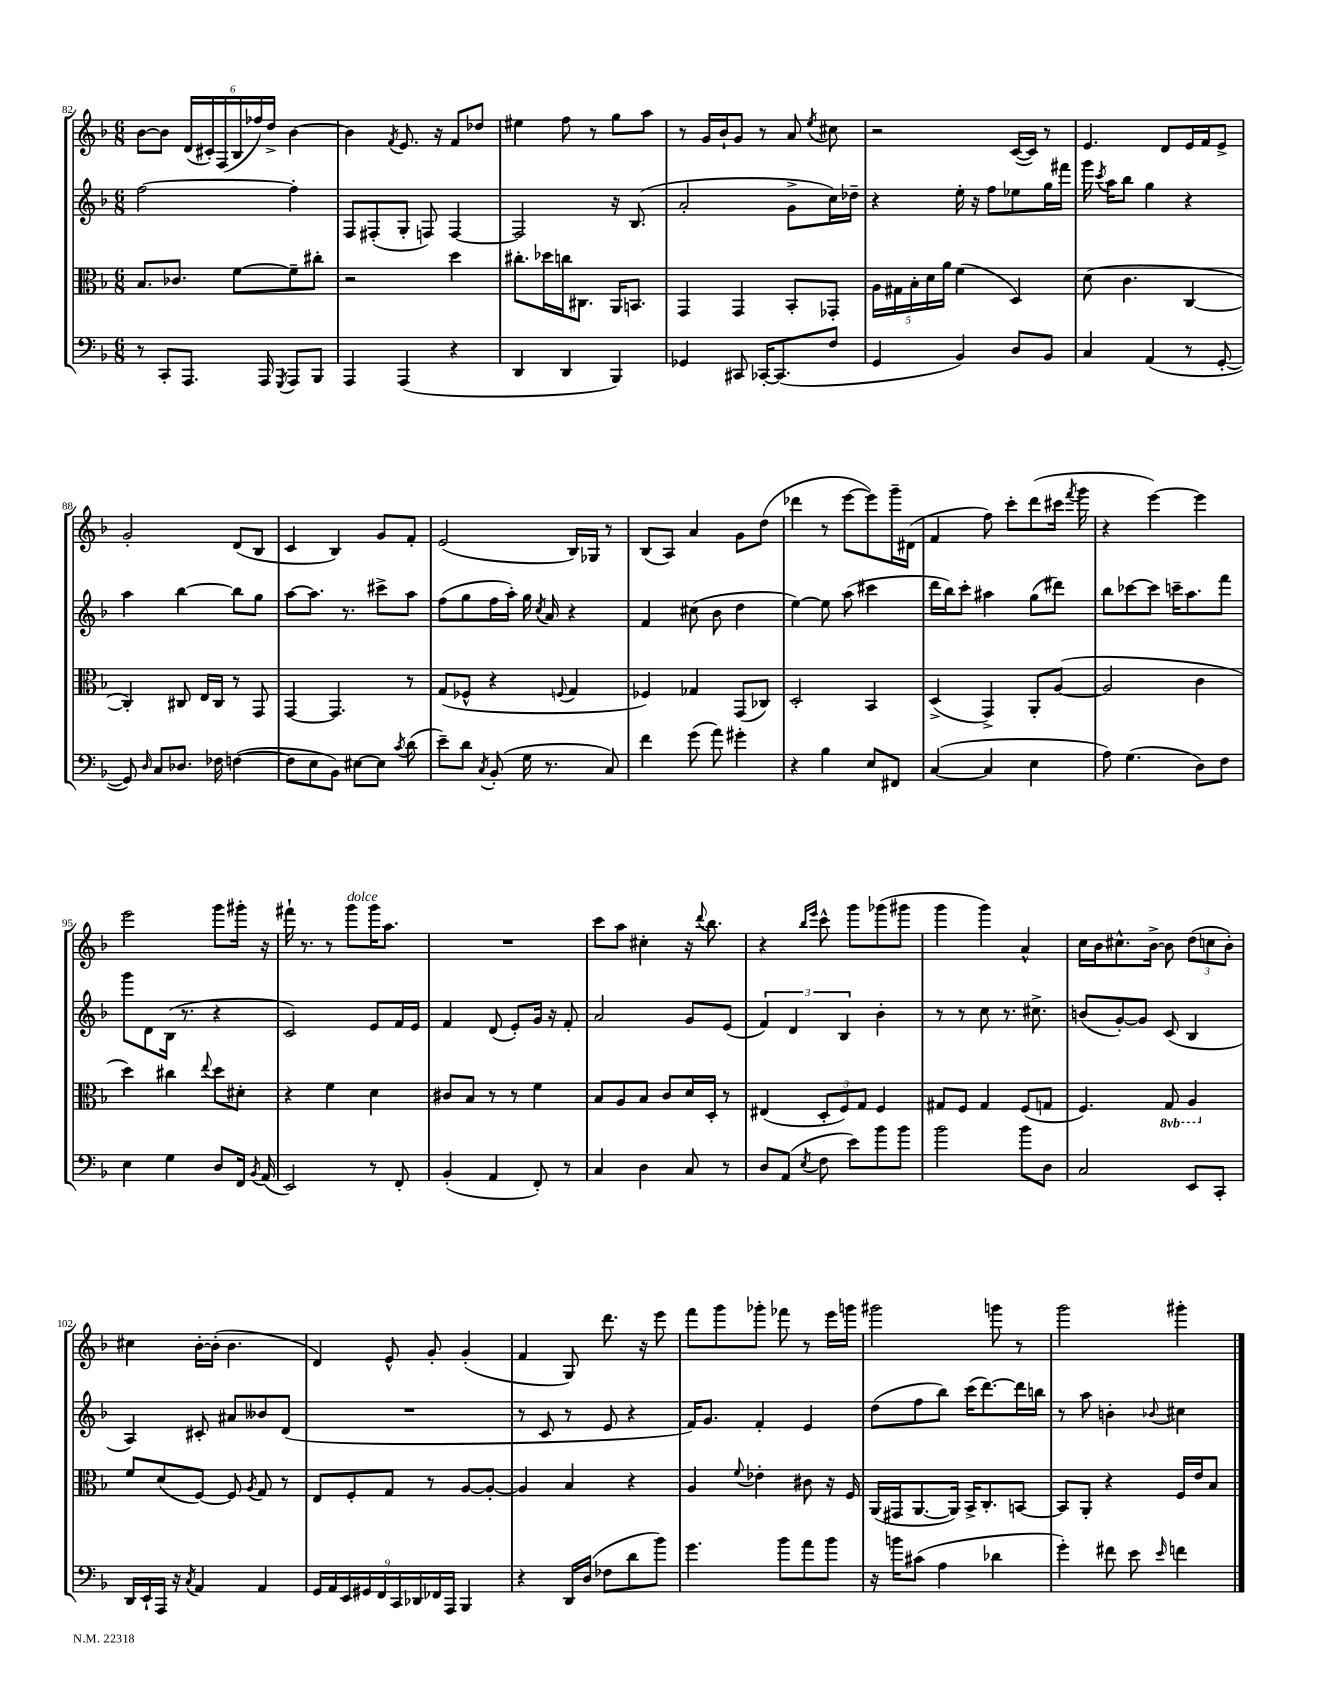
<<
\new StaffGroup <<
\new Staff = "s0" {
    \clef treble \key f \major \numericTimeSignature \time 6/8
    \autoBeamOff bes'8[~ bes'8] \tuplet 6/4 { d'16[( cis'16-.) f16( bes16 fes''16) d''16]-> } bes'4~ |
    bes'4 \acciaccatura { f'8 } e'8. r16 f'8[ des''8] |
    eis''4 f''8 r8 g''8[ a''8] |
    r8 g'16[ bes'16-! g'8] r8 a'8 \acciaccatura { e''8 } cis''8 |
    r2 c'16[~( c'16]) r8 |
    e'4. d'8[ e'16 f'16 e'8]-> |
    g'2-. d'8[( bes8] |
    c'4 bes4) g'8[ f'8]-. |
    e'2( bes16[) ges16] r8 |
    bes8[( a8]) a'4 g'8[ d''8]( |
    des'''4 r8 e'''8[~ e'''8) g'''16-- dis'16]( |
    f'4 f''8) c'''8[-. d'''8( cis'''16] \acciaccatura { f'''8 } g'''16 |
    r4 e'''4~) e'''4 |
    e'''2 g'''8[ gis'''16]-. r16 |
    fis'''16-! r8. r8 g'''8[^\markup { \italic "dolce" } g'''16 a''8.] |
    R2. |
    c'''8[ a''8] cis''4-. r16 \appoggiatura { d'''8 } bes''8. |
    r4 \grace { bes''16[ e'''16] } c'''8-^ g'''8[ ges'''8( gis'''8] |
    g'''4 g'''4) a'4-^ |
    c''16[ bes'16 cis''8.-^ bes'16]~-> bes'8 \tuplet 3/2 { d''8[( c''8 bes'8]-.) } |
    cis''4 bes'16[~-. bes'16]-.( bes'4. |
    d'4) e'8-^ g'8-. g'4-.( |
    f'4 g8) d'''8. r16 e'''8 |
    f'''8[ g'''8 ges'''8]-. fes'''8 r8 e'''16[ g'''16] |
    gis'''2 g'''8 r8 |
    g'''2 gis'''4-. \bar "|." |
}
\new Staff = "s1" {
    \clef treble \key f \major \numericTimeSignature \time 6/8
    \autoBeamOff f''2~ f''4-. |
    f8[ fis8-.( g8]-. f8) f4~ |
    f2 r16 bes8.( |
    a'2-. g'8[-> c''16) des''16]-- |
    r4 e''16-. r16 f''8[ ees''8 g''16 fis'''16] |
    g'''16 \acciaccatura { c'''8 } a''16[ bes''8] g''4 r4 |
    a''4 bes''4~ bes''8[ g''8] |
    a''8[~ a''8.] r8. cis'''8[-> a''8] |
    f''8[( g''8 f''16 a''16]-.) g''16 \acciaccatura { c''8 } a'16 r4 |
    f'4 cis''8( bes'8 d''4 |
    e''4~) e''8 a''8( cis'''4 |
    d'''16[ bes''16) c'''8]-. ais''4 g''8[( dis'''8]) |
    bes''8[ ces'''8~ ces'''8] c'''16[-- a''8. f'''8] |
    g'''8[ d'8 bes16]( r8. r4 |
    c'2) e'8[ f'16 e'16] |
    f'4 d'8( e'8[-.) g'16] r16 f'8-. |
    a'2 g'8[ e'8]( |
    \tuplet 3/2 { f'4) d'4 bes4 } bes'4-. |
    r8 r8 c''8 r8. cis''8.-> |
    b'8[( g'8~-.) g'8] c'8( bes4 |
    a4) cis'8-. ais'8[ beses'8 d'8]( |
    R2. |
    r8 c'8 r8 e'8 r4 |
    f'16[) g'8.] f'4-. e'4 |
    d''8[( f''8 bes''8]) c'''16[( d'''8.~) d'''16 b''16] |
    r8 a''8 b'4-. \appoggiatura { bes'8 } cis''4 \bar "|." |
}
\new Staff = "s2" {
    \clef alto \key f \major \numericTimeSignature \time 6/8 \set Staff.ottavationMarkups = #ottavation-simple-ordinals
    \autoBeamOff bes8.[ ces'8.] f'8[~ f'8-- cis''8]-. |
    r2 d''4 |
    cis''8.[-. des''16 c''16 cis8.] a,16[ b,8.] |
    g,4 g,4 bes,8[-. ges,8]-. |
    \tuplet 5/4 { a16[ gis16 bes16-. d'16 a'16] } f'4( d4) |
    d'8( c'4. c4~ |
    c4-.) cis8 e16[ cis16] r8 g,8 |
    g,4~ g,4. r8 |
    g8[( fes8]-^ r4 \appoggiatura { f8 } g4 |
    fes4) ges4 g,8[( ces8]) |
    d2-. bes,4 |
    d4->( g,4->) a,8[-. a8]~( |
    a2 c'4 |
    d''4) cis''4 \appoggiatura { e''8 } d''8[ dis'8]-. |
    r4 f'4 d'4 |
    cis'8[ bes8] r8 r8 f'4 |
    bes8[ a8 bes8] c'8[ d'16 d16]-. r8 |
    eis4( \tuplet 3/2 { d8[-. f8) g8] } f4 |
    gis8[ f8] gis4 f8[( g8] |
    f4.) \ottava #-1 g,8 a,4 \ottava #0 |
    f'8[ d'8( f8]~) f8 \acciaccatura { a8 } g8 r8 |
    e8[ f8-. g8] r8 a8[~ a8]~-. |
    a4 bes4 r4 |
    a4 \appoggiatura { f'8 } ees'4-. cis'8 r16 f16 |
    a,16[( gis,16 a,8.~ a,16]) bes,16[-> c8.-. b,8]~ |
    b,8[ a,8]-. r4 f16[ e'16 bes8] \bar "|." |
}
\new Staff = "s3" {
    \clef bass \key f \major \numericTimeSignature \time 6/8
    \autoBeamOff r8 c,8[-. a,,8.] a,,16 \acciaccatura { g,,8 } a,,8[ bes,,8] |
    a,,4 a,,4( r4 |
    d,4 d,4 bes,,4) |
    ges,4 cis,8 ces,16[~-. ces,8.( f8] |
    g,4 bes,4) d8[ bes,8] |
    c4 a,4( r8 g,8~-. |
    g,8) \grace { d16 } c8[ des8.] fes16 f4~( |
    f8[ e8 bes,8]) eis8[~ eis8] \acciaccatura { c'8 } d'8( |
    e'8[--) d'8] \acciaccatura { c8 } bes,8-.( g16 r8. c8) |
    f'4 g'8( a'8) gis'4-. |
    r4 bes4 e8[ fis,8] |
    c4~( c4 e4 |
    a8) g4.( d8[) f8] |
    e4 g4 d8[ f,16] \acciaccatura { bes,8 } a,16( |
    e,2) r8 f,8-. |
    bes,4-.( a,4 f,8-.) r8 |
    c4 d4 c8 r8 |
    d8[ a,8]( \acciaccatura { e8 } f8 e'8[) bes'8 bes'8] |
    bes'2 bes'8[ d8] |
    c2 e,8[ c,8]-. |
    d,16[ e,16-! a,,16] r16 \acciaccatura { c8 } a,4 a,4 |
    \tuplet 9/8 { g,16[ a,16 e,16 gis,16 f,16 c,16 des,16 fes,16 a,,16] } bes,,4 |
    r4 d,16[ d16]( fes8[ d'8 bes'8]) |
    g'4. bes'8[ a'8 bes'8] |
    r16 b'16[ cis'8]( a4 des'4 |
    g'4-.) fis'8 e'8 \grace { e'16 } f'4 \bar "|." |
}
>>
>>
\layout { \context { \Score currentBarNumber = #82 } }
